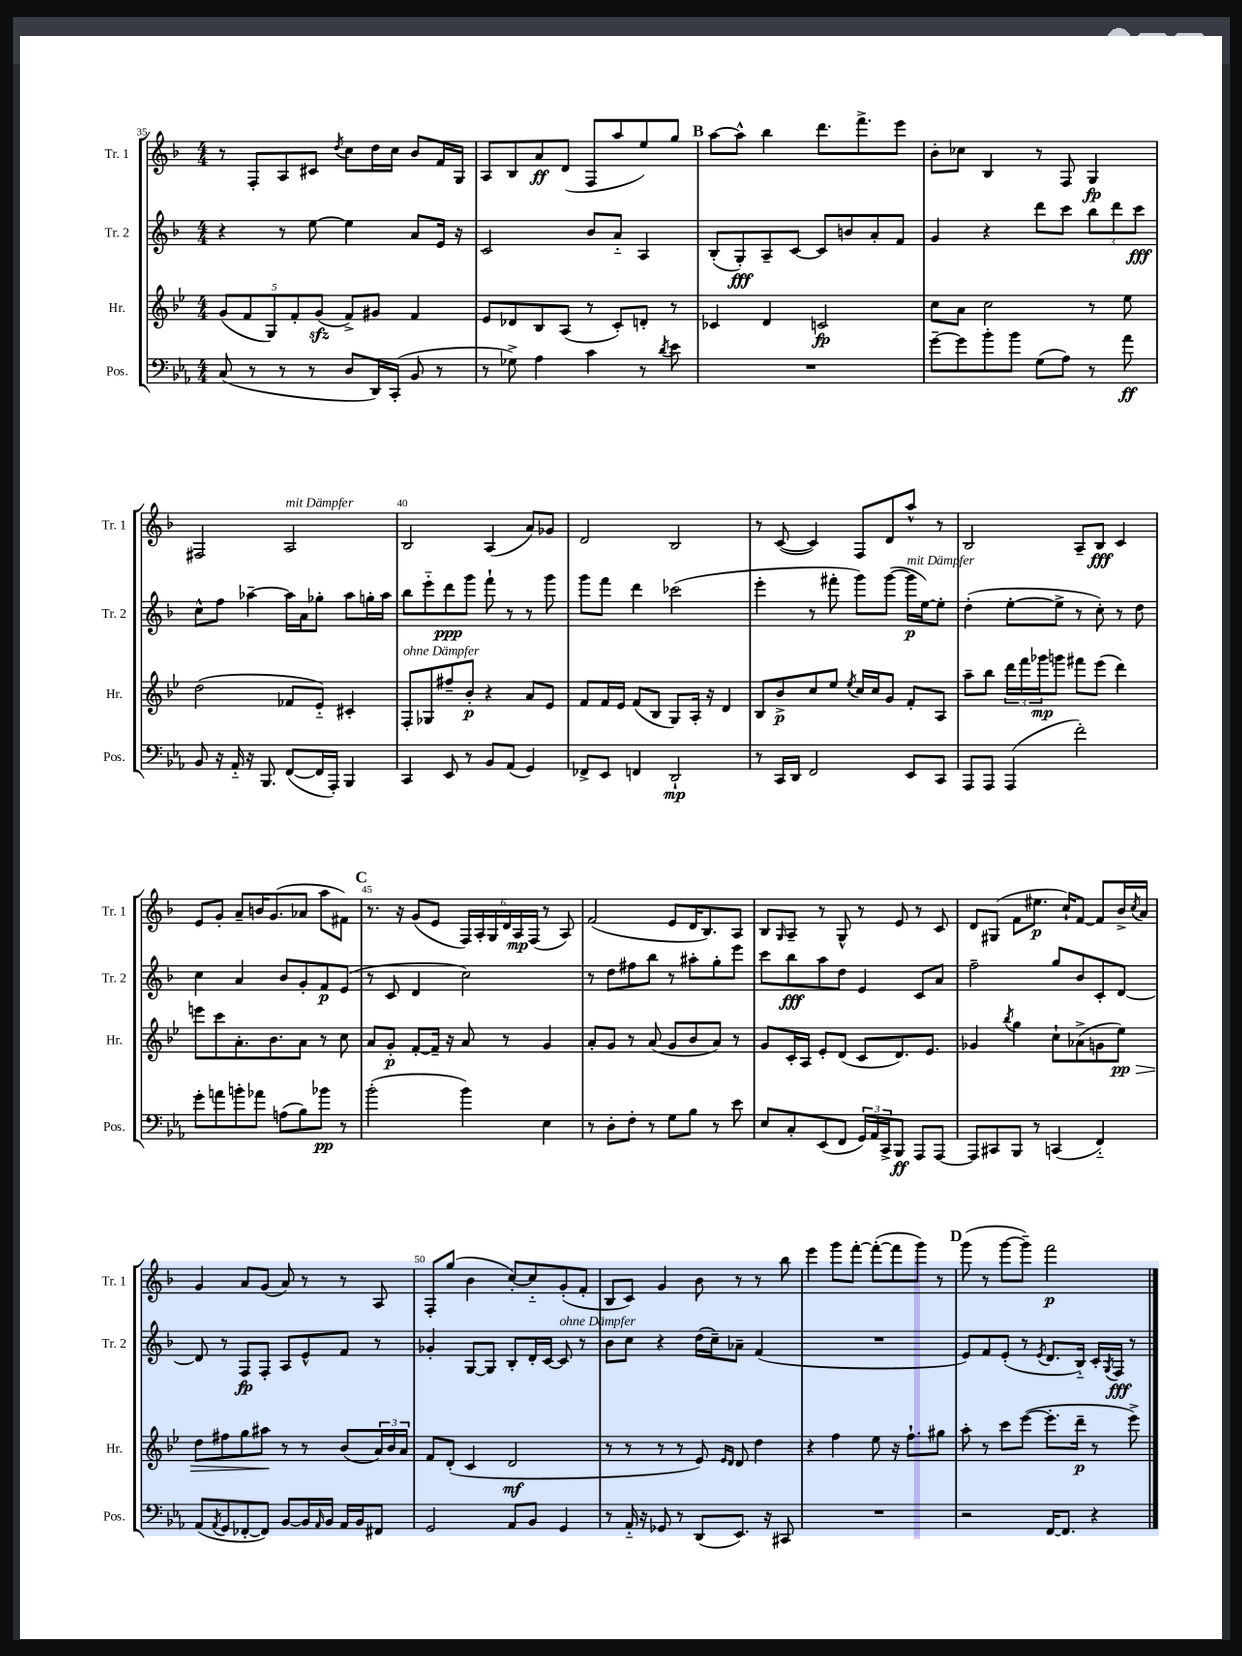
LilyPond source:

<<
\new StaffGroup <<
\new Staff = "s0" \with { instrumentName = "Tr. 1" shortInstrumentName = "Tr. 1" } {
    \clef treble \key f \major \numericTimeSignature \time 4/4
    r8 f8-. a8 cis'8 \acciaccatura { d''8 } c''8 d''16 c''16 bes'8 f'16 g16 |
    a8 bes8 a'8\ff d'8( f8 a''8 e''8) g''8 |
    \mark \markup { \bold "B" } a''8~ a''8-^ bes''4 d'''8. f'''8.-> e'''8 |
    bes'8-. ces''8 bes4 r8 f8 g4\fp |
    fis2 a2^\markup { \italic "mit Dämpfer" } |
    bes2 a4( a'8) ges'8 |
    d'2 bes2 |
    r8 c'8~( c'4) f8 d'8 a''8-^ r8 |
    bes2 a8-- bes8\fff c'4 |
    e'8 g'8-. a'8-- b'16 g'8.( aes'8 a''8 fis'8) |
    \mark \markup { \bold "C" } r8. r16 g'8( e'8 \tuplet 6/4 { f16) a16-. g16 d'16 a16\mp f16( } r8 a8) |
    f'2( e'8 d'16 bes8.) a8 |
    bes8 \grace { g16 } a8-- r8 g8-^ r8 e'8 r8 c'8 |
    d'8 gis8( f'8 eis''8.\p c''16-!) f'8~ f'8 bes'16-> \acciaccatura { c''8 } a'16 |
    g'4 a'8 g'8( a'8) r8 r8 a8 |
    f8-. g''8( bes'4 c''8~-.) c''8-_ g'8-.( f'8-. |
    bes8 c'8) g'4 bes'8 r8 r8 bes''8 |
    e'''4 g'''8 f'''8~-. f'''8~-.( f'''8 g'''8) r8 |
    \mark \markup { \bold "D" } g'''8( r8 g'''8~ g'''8--) f'''2\p \bar "|." |
}
\new Staff = "s1" \with { instrumentName = "Tr. 2" shortInstrumentName = "Tr. 2" } {
    \clef treble \key f \major \numericTimeSignature \time 4/4
    r4 r8 e''8~ e''4 a'8 e'16 r16 |
    c'2 bes'8 a'8-_ a4 |
    \mark \markup { \bold "B" } bes8-.( g8-.\fff) a8-- c'8~ c'8 b'8 a'8-. f'8 |
    g'4 r4 d'''8 c'''8 \tuplet 3/2 { bes''8 d'''8 c'''8\fff } |
    c''8-^ f''8 aes''4~-- aes''16 a'16 ges''8-. aes''8 g''16-. aes''16 |
    bes''8 e'''8-_ d'''8\ppp g'''8 f'''8-! r8 r8 g'''8 |
    g'''8 f'''8 d'''4 ces'''2( |
    e'''4-. r8 fis'''8-. g'''8) g'''8~( g'''16\p^\markup { \italic "mit Dämpfer" } e''16~) e''8-. |
    d''4-.( e''8~-. e''8-> r8 c''8-.) r8 d''8 |
    c''4 a'4 bes'8 g'8-. f'8\p e'8( |
    \mark \markup { \bold "C" } r8 c'8 d'4 c''2) |
    r8 d''8 fis''8 bes''8 r8 ais''8-. g''8-. e'''8 |
    c'''8 bes''8\fff a''8 d''8 e'4 c'8 a'8 |
    f''2-- g''8 bes'8 c'8-. d'8~ |
    d'8 r8 f8\fp f8-. a8 e'8-^ f'8 r8 |
    ges'4-. g8~ g8 bes8-. d'16-. c'16~ c'8^\markup { \italic "ohne Dämpfer" } r8 |
    bes'8 c''8 r4 d''16( c''16--) aes'8-- f'4( |
    R1 |
    \mark \markup { \bold "D" } e'8) f'8 e'8-.( r8 \acciaccatura { e'8 } d'8. bes16-_) c'16-. \acciaccatura { g8 } f16\fff r8 \bar "|." |
}
\new Staff = "s2" \with { instrumentName = "Hr." shortInstrumentName = "Hr." } {
    \clef treble \key bes \major \numericTimeSignature \time 4/4
    \tuplet 5/4 { g'8( f'8 g8) f'8-. g'8\sfz( } f'8->) gis'8 f'4 |
    ees'8 des'8 bes8 a8( r8 c'8-.) d'8-. r8 |
    \mark \markup { \bold "B" } ces'4 d'4 c'2\fp |
    c''8 a'8 c''2 r8 ees''8 |
    d''2( fes'8 ees'8-_) cis'4-. |
    f8-.^\markup { \italic "ohne Dämpfer" } ges8 fis''8-- bes'8-.\p r4 a'8 ees'8 |
    f'8 f'16 ees'16 f'8( bes8 g8) a16-. r16 d'4 |
    bes8 bes'8->\p c''8 ees''8 \acciaccatura { ees''8 } c''16 c''16 g'8 f'8-. a8 |
    a''8-- bes''8 \tuplet 3/2 { d'''16 f'''16 ges'''16\mp } g'''8 fis'''8 ees'''8( d'''4) |
    e'''8 c'''8 a'8.-. bes'8. a'8 r8 c''8 |
    \mark \markup { \bold "C" } a'8 g'8-.\p f'8~-. f'16-- r16 a'8 r8 g'4 |
    a'8-. g'8 r8 a'8( g'8 bes'8 a'8) r8 |
    g'8 c'16-. a16 ees'8-. d'8( c'8 d'8.) ees'8. |
    ges'4 \acciaccatura { bes''8 } g''4 c''8-! aes'8->( g'8 ees''8\pp\>) |
    d''8 fis''8 g''8 ais''8\! r8 r8 bes'8( \tuplet 3/2 { a'16) bes'16 a'16 } |
    f'8 d'8-.( c'4 d'2\mf |
    r8 r8 r8 r8 ees'8) \grace { ees'16 d'16 } d'8 d''4 |
    r4 f''4 ees''8 r16 f''8.-! gis''8 |
    \mark \markup { \bold "D" } a''8-. r8 c'''8 ees'''8~( ees'''8.-. d'''16--\p r8 ees'''8->) \bar "|." |
}
\new Staff = "s3" \with { instrumentName = "Pos." shortInstrumentName = "Pos." } {
    \clef bass \key ees \major \numericTimeSignature \time 4/4
    c8( r8 r8 r8 d8 d,16) c,16-.( bes,8 r8 |
    r8 ges8->) aes4 c'4 r8 \acciaccatura { d'8 } ees'8 |
    \mark \markup { \bold "B" } R1 |
    g'8~-- g'8 bes'8-. bes'8 g8( aes8) r8 aes'8\ff |
    bes,8 r16 aes,16-_ r16 bes,,8. f,8~( f,16 aes,,16-.) bes,,4 |
    c,4 ees,8 r8 bes,8 aes,8( g,4) |
    fes,8-> ees,8 f,4 d,2-!\mp |
    r8 c,16 d,16 f,2 ees,8 c,8 |
    aes,,8 aes,,8 aes,,4( f'2-.) |
    g'8-. a'8 b'8-. aes'8 a8( bes8) bes'8\pp r8 |
    \mark \markup { \bold "C" } bes'2-.( bes'4) ees4 |
    r8 d8-. f8-. r8 g8 bes8 r8 ees'8 |
    ees8 c8-. ees,8( f,8 \tuplet 3/2 { g,16) aes,16 c,16-> } bes,,8\ff aes,,8 aes,,8~ |
    aes,,8 cis,8 bes,,8 r8 c,4( f,4-_) |
    aes,8( \acciaccatura { aes,8 } g,8 fes,8~-. fes,8) bes,8~ bes,16 \grace { aes,16 } bes,16 aes,16 bes,16 fis,8 |
    g,2 aes,8 bes,8 g,4 |
    r8 aes,16-_ r16 ges,8 r8 d,8( ees,8.) r16 cis,8 |
    R1 |
    \mark \markup { \bold "D" } r2 f,16~ f,8. r4 \bar "|." |
}
>>
>>
\layout { \context { \Score currentBarNumber = #35 \override BarNumber.break-visibility = ##(#f #t #t) barNumberVisibility = #(every-nth-bar-number-visible 5) } }
